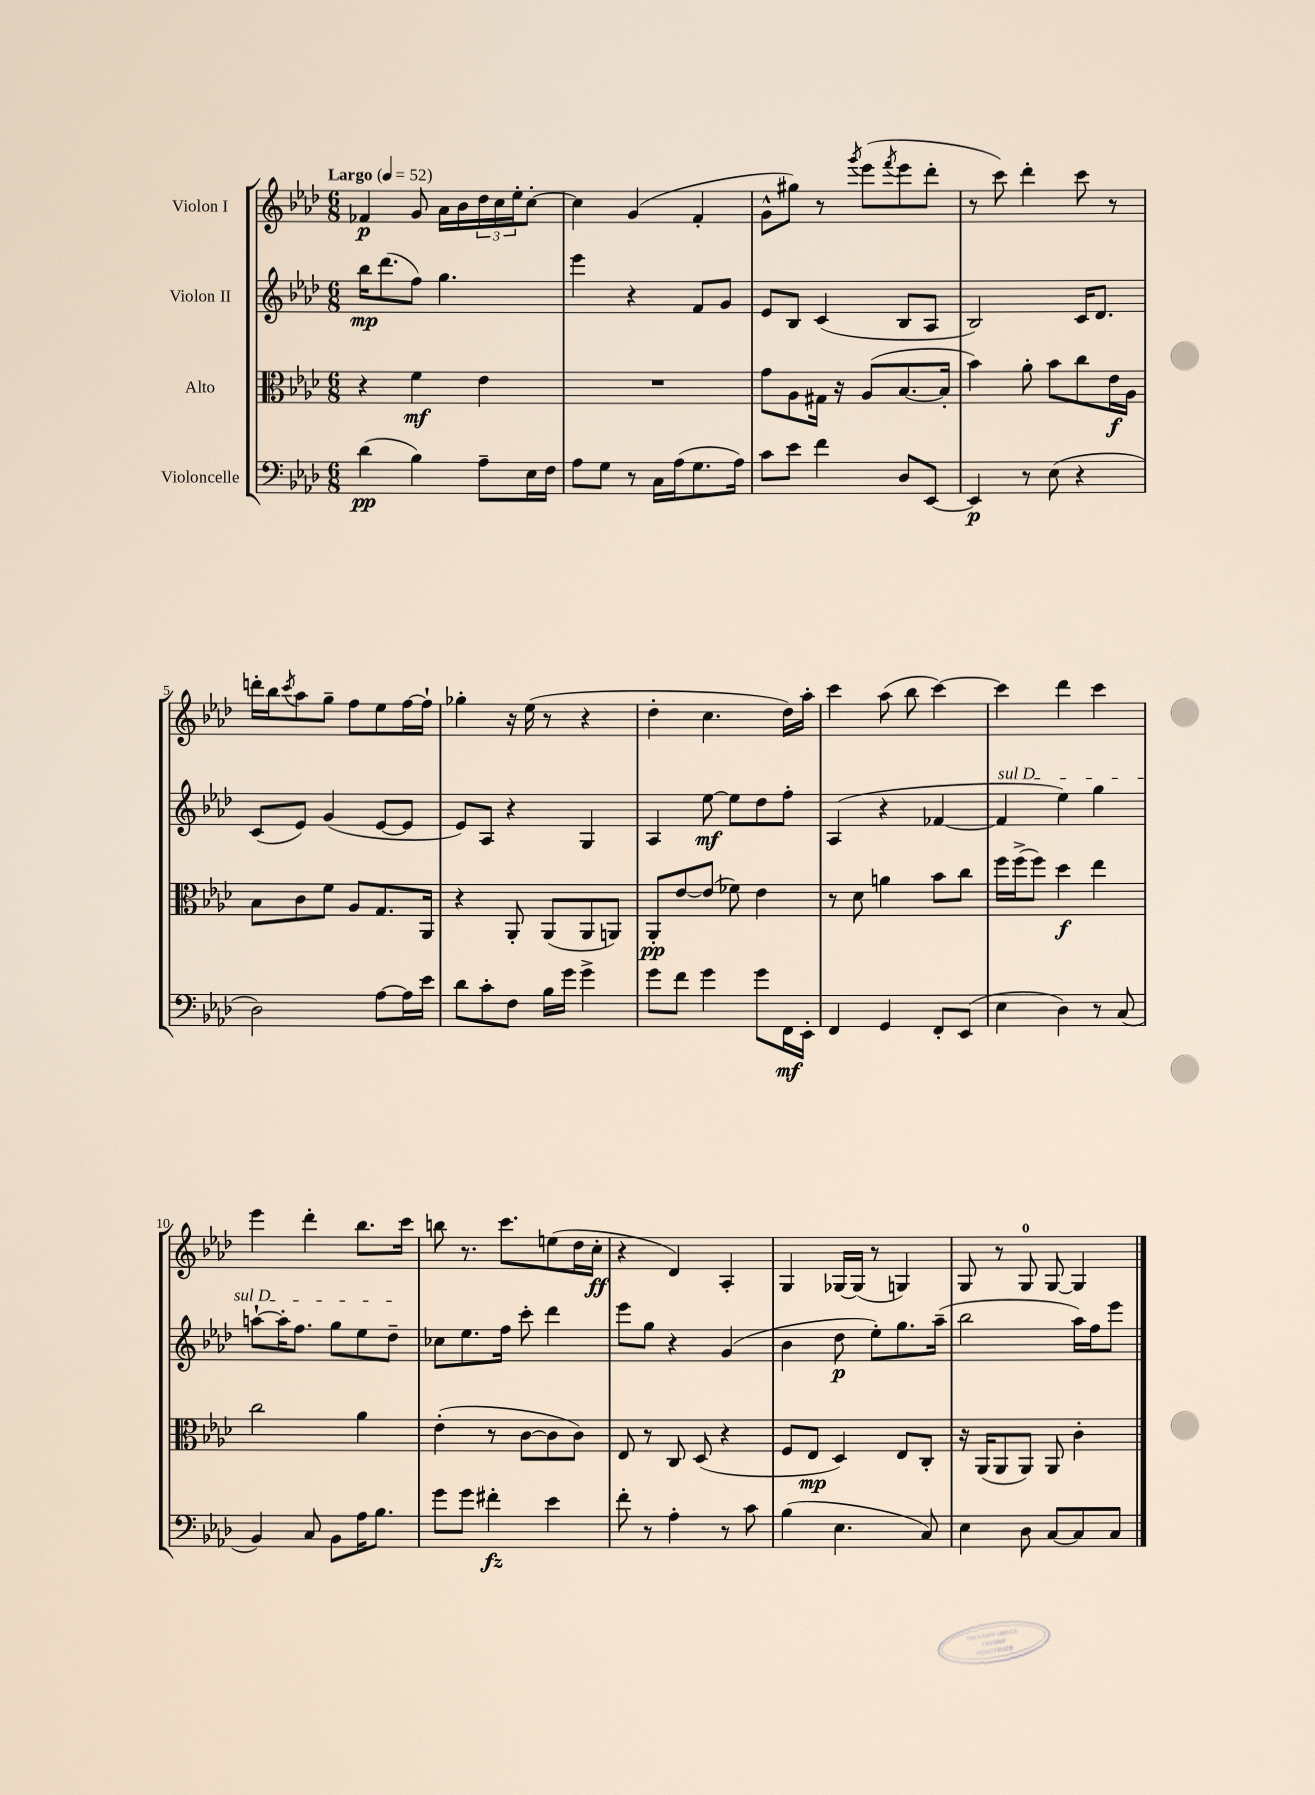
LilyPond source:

<<
\new StaffGroup <<
\new Staff = "s0" \with { instrumentName = "Violon I" } {
    \clef treble \key aes \major \numericTimeSignature \time 6/8 \tempo "Largo" 4 = 52
    fes'4\p g'8 aes'16 bes'16 \tuplet 3/2 { des''16 c''16 ees''16-. } c''8~-. |
    c''4 g'4( f'4-. |
    g'8-^ gis''8) r8 \acciaccatura { g'''8 } ees'''8( \acciaccatura { f'''8 } ees'''8 des'''8-. |
    r8 c'''8) des'''4-. c'''8 r8 |
    d'''16-. bes''16 \acciaccatura { c'''8 } aes''8 g''8-- f''8 ees''8 f''16~ f''16-! |
    ges''4-. r16 ees''16( r8 r4 |
    des''4-. c''4. des''16) aes''16-. |
    c'''4 aes''8( bes''8 c'''4~) |
    c'''4 des'''4 c'''4 |
    ees'''4 des'''4-. bes''8. c'''16 |
    b''8 r8. c'''8. e''8( des''16 c''16-.\ff |
    r4 des'4) aes4-. |
    g4 ges16~ ges16( r8 g4) |
    g8 r8 g8-0 g8~ g4 \bar "|." |
}
\new Staff = "s1" \with { instrumentName = "Violon II" } {
    \clef treble \key aes \major \numericTimeSignature \time 6/8
    bes''16\mp des'''8.( f''8) g''4. |
    ees'''4 r4 f'8 g'8 |
    ees'8 bes8 c'4( bes8 aes8 |
    bes2) c'16 des'8. |
    c'8( ees'8) g'4( ees'8~ ees'8 |
    ees'8) aes8 r4 g4 |
    aes4 ees''8~\mf ees''8 des''8 f''8-. |
    aes4( r4 fes'4~ |
    \once \override TextSpanner.bound-details.left.text = \markup { \italic "sul D" } fes'4\startTextSpan ees''4) g''4 |
    a''8~-! a''16-. f''8. g''8 ees''8 des''8--\stopTextSpan |
    ces''8 ees''8. f''16 c'''8-. des'''4 |
    ees'''8 g''8 r4 g'4( |
    bes'4 des''8\p ees''8-.) g''8. aes''16--( |
    bes''2 aes''16) f''16 ees'''8 \bar "|." |
}
\new Staff = "s2" \with { instrumentName = "Alto" } {
    \clef alto \key aes \major \numericTimeSignature \time 6/8
    r4 f'4\mf ees'4 |
    R2. |
    g'8 aes8 gis16 r16 aes8( bes8.~ bes16-. |
    bes'4) aes'8-. bes'8 c''8 ees'16\f aes16 |
    bes8 c'8 f'8 aes8 g8. aes,16 |
    r4 aes,8-. aes,8( aes,8 a,8) |
    aes,8-.\pp ees'8~ ees'8( fes'8) ees'4 |
    r8 des'8 a'4 bes'8 c''8 |
    f''16 f''16->( f''8) des''4\f ees''4 |
    c''2 aes'4 |
    ees'4-.( r8 c'8~ c'8 c'8) |
    ees8 r8 c8 des8( r4 |
    f8 ees8\mp des4) ees8 c8-. |
    r16 aes,16( aes,8 aes,8) aes,8 c'4-. \bar "|." |
}
\new Staff = "s3" \with { instrumentName = "Violoncelle" } {
    \clef bass \key aes \major \numericTimeSignature \time 6/8
    des'4\pp( bes4) aes8-- ees16 f16 |
    aes8 g8 r8 c16 aes16( g8. aes16) |
    c'8 ees'8 f'4 des8 ees,8~ |
    ees,4\p r8 ees8( r4 |
    des2) aes8~ aes16 ees'16 |
    des'8 c'8-. f8 bes16 g'16 g'4-> |
    g'8 f'8 g'4 g'8 f,16\mf ees,16-. |
    f,4 g,4 f,8-. ees,8( |
    ees4 des4) r8 c8( |
    bes,4) c8 bes,8 aes16 bes8. |
    g'8 g'8 fis'4-.\fz ees'4 |
    f'8-. r8 aes4-. r8 c'8 |
    bes4( ees4. c8) |
    ees4 des8 c8~ c8 c8 \bar "|." |
}
>>
>>
